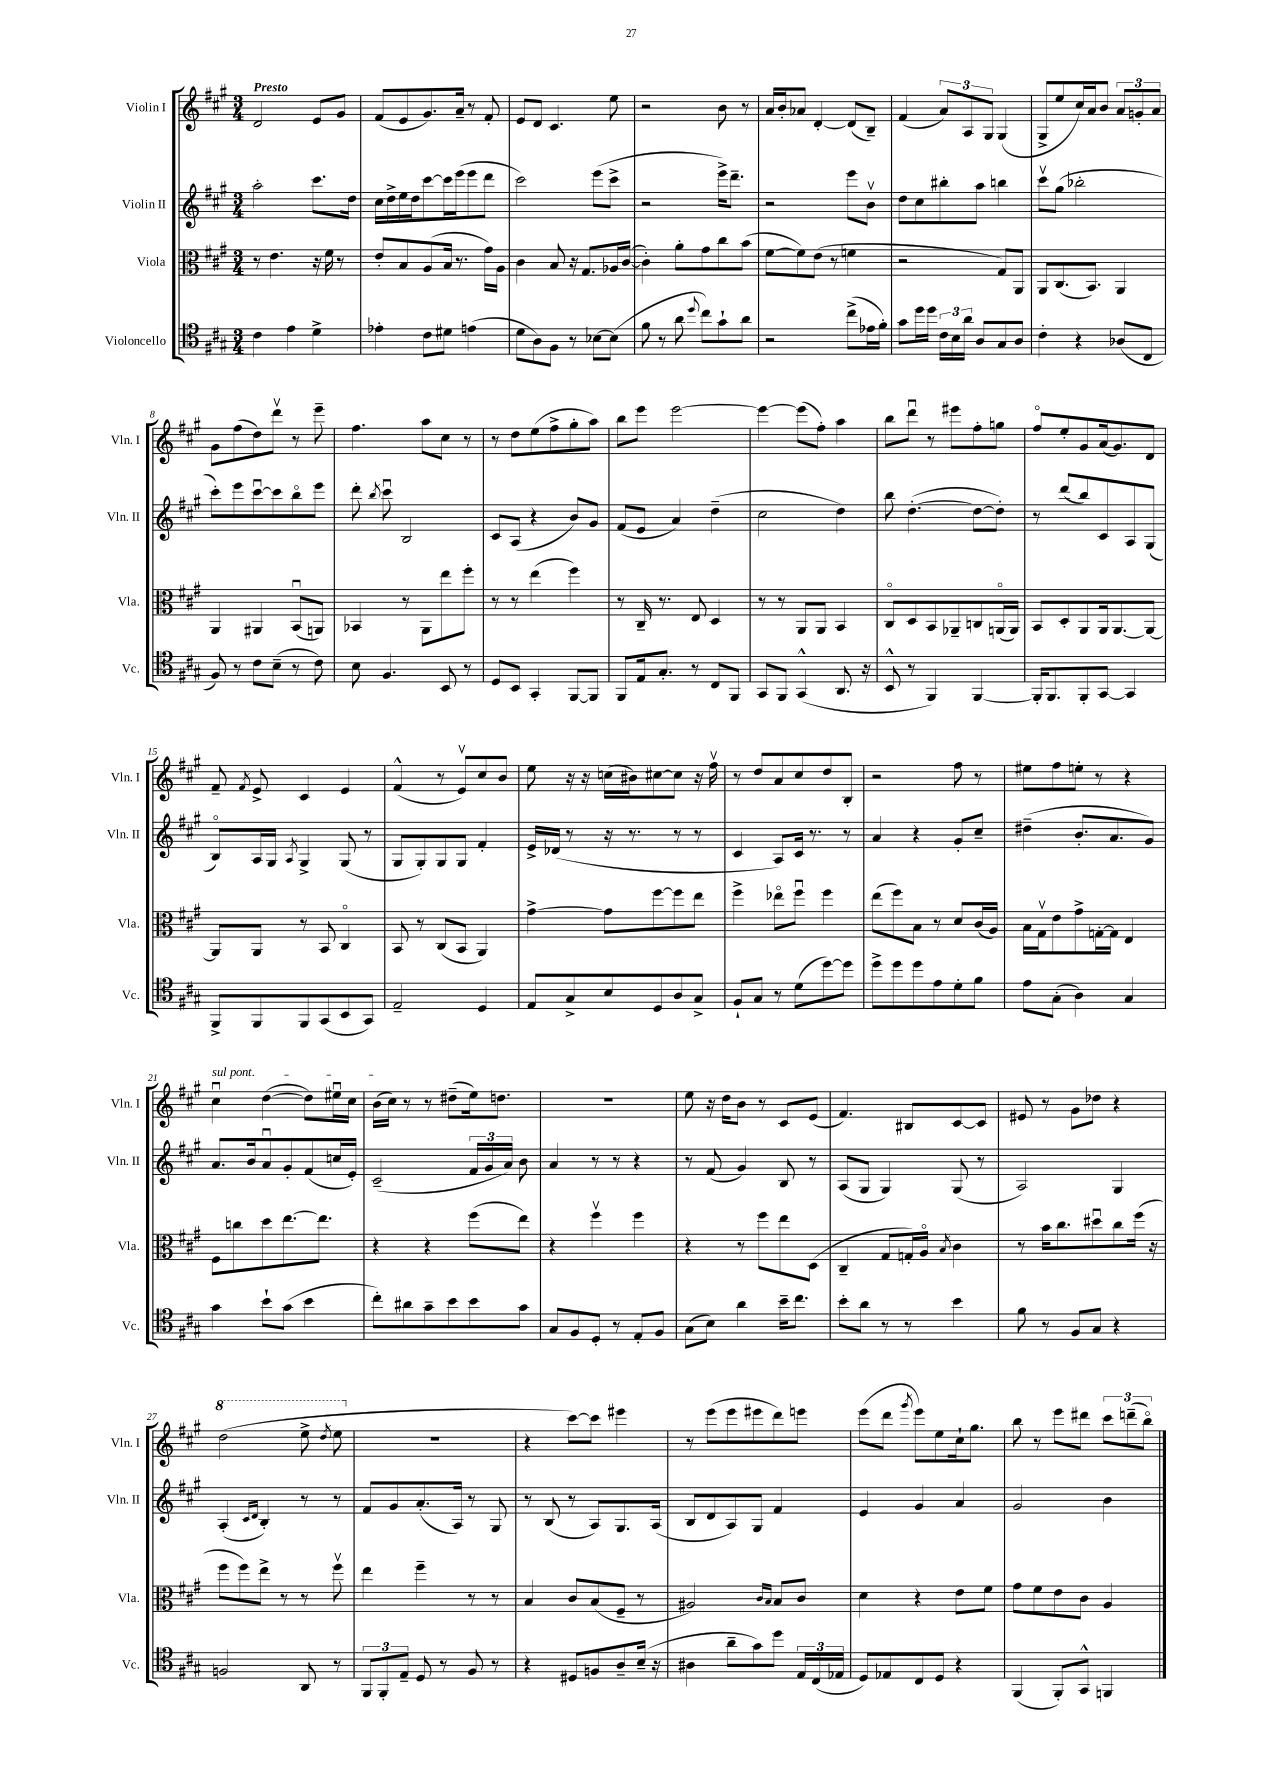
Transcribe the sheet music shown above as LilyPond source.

<<
\new StaffGroup <<
\new Staff = "s0" \with { instrumentName = "Violin I" shortInstrumentName = "Vln. I" } {
    \clef treble \key a \major \numericTimeSignature \time 3/4 \tempo "Presto"
    \autoBeamOff d'2 e'8[ gis'8] |
    fis'8[( e'8 gis'8.) a'16]-- r8 fis'8-. |
    e'8[ d'8] cis'4. e''8 |
    r2 b'8 r8 |
    a'16[ b'16-. aes'8] d'4~-. d'8[( b8]--) |
    fis'4( \tuplet 3/2 { a'8[) a8 gis8] } gis4( |
    gis8[-> e''8 cis''16) a'16 b'8] \tuplet 3/2 { a'8[ g'8-. a'8] } |
    gis'8[ fis''8( d''8) d'''8]\upbow r8 e'''8-- |
    fis''4. a''8[ cis''8] r8 |
    r8 d''8[ e''8( fis''8-> gis''8-. a''8]) |
    b''8[ e'''8] e'''2~ |
    e'''4~ e'''8[( fis''8]-.) a''4 |
    b''8[ d'''8]\downbow r8 eis'''8[ fis''8-. g''8] |
    fis''8[\flageolet e''8-. gis'8 a'16( gis'8.) d'8] |
    fis'8-- \acciaccatura { fis'8 } e'8-> cis'4 e'4 |
    fis'4-^( r8 e'8[\upbow) cis''8 b'8] |
    e''8 r16 r16 c''16[( bis'16) cis''8~ cis''8] r16 fis''16\upbow |
    r8 d''8[ a'8 cis''8 d''8 b8]-. |
    r2 fis''8 r8 |
    eis''8[ fis''8 e''8]-. r8 r4 |
    \once \override TextSpanner.bound-details.left.text = \markup { \italic "sul pont." } cis''4\downbow\startTextSpan d''4~( d''8[) eis''16\downbow cis''16] |
    b'16[( cis''16]\stopTextSpan) r8 r8 dis''8[--( e''16) d''8.] |
    R2. |
    e''8 r16 d''16[ b'8] r8 cis'8[ e'8]( |
    fis'4.) bis8[ cis'8~ cis'8] |
    eis'8 r8 gis'8[ des''8] r4 |
    \ottava #1 d'''2( e'''8-> \acciaccatura { d'''8 } e'''8 \ottava #0 |
    R2. |
    r4 cis'''8[~) cis'''8] eis'''4 |
    r8 e'''8[( e'''8 eis'''8 d'''8) e'''8] |
    e'''8[( d'''8] \acciaccatura { gis'''8 } e'''8[) e''8 cis''16-! gis''8.] |
    b''8 r8 e'''8[ dis'''8] \tuplet 3/2 { cis'''8[ d'''8--( b''8]\flageolet) } \bar "|." |
}
\new Staff = "s1" \with { instrumentName = "Violin II" shortInstrumentName = "Vln. II" } {
    \clef treble \key a \major \numericTimeSignature \time 3/4
    \autoBeamOff a''2-. cis'''8.[ d''16] |
    cis''16[ d''16-> e''16 d''16 cis'''8~ cis'''16 e'''16( e'''8 d'''8] |
    cis'''2) e'''8[( cis'''8]-> |
    r2 e'''16[->) d'''8.]-- |
    r2 e'''8[ b'8]\upbow |
    d''8[ cis''8 bis''8-. a''8] b''4 |
    cis'''8[\upbow gis''8]( bes''2-. |
    cis'''8[-.) e'''8 cis'''8~\downbow cis'''8 b''8\flageolet e'''8] |
    d'''8-. \acciaccatura { b''8 } cis'''8\downbow b2 |
    cis'8[ a8]( r4 b'8[) gis'8] |
    fis'8[( e'8] a'4) d''4--( |
    cis''2 d''4) |
    b''8 d''4.~-.( d''8[~ d''8]-.) |
    r8 d'''8[( b''8) cis'8 a8 gis8]( |
    b8[\flageolet) a16 gis16] \acciaccatura { a8 } gis4-> gis8( r8 |
    gis8[ gis8-.) gis8 gis8] fis'4-. |
    e'16[-> des'16]( r8 r16 r8. r8 r8 |
    cis'4 a8[) cis'16] r8. r8 |
    a'4 r4 gis'8[-. cis''8]-- |
    dis''4--( b'8.[-. a'8. gis'8]) |
    a'8.[ b'16 a'8\downbow gis'8-. fis'8( c''16 e'16]-.) |
    cis'2--( \tuplet 3/2 { fis'16[ gis'16 a'16]) } b'8 |
    a'4 r8 r8 r4 |
    r8 fis'8( gis'4) b8 r8 |
    a8[( gis8] gis4) gis8( r8 |
    a2) gis4 |
    a4-.( \grace { cis'16[ d'16] } b4-.) r8 r8 |
    fis'8[ gis'8 a'8.-.( a16]) r8 gis8 |
    r8 b8( r8 a8[) gis8. a16]( |
    b8[ d'8 a8) gis8] fis'4 |
    e'4 gis'4 a'4 |
    gis'2 b'4 \bar "|." |
}
\new Staff = "s2" \with { instrumentName = "Viola" shortInstrumentName = "Vla." } {
    \clef alto \key a \major \numericTimeSignature \time 3/4
    \autoBeamOff r8 e'4. r16 fis'16 r8 |
    e'8[-. b8 a8( b16] r8. gis'16[) a16] |
    cis'4 b8 r16 gis8.[ aes16 cis'16]~( |
    cis'4-.) a'8[-. gis'8 cis''8 b'8]( |
    fis'8[~ fis'8) e'8]( r8 f'4 |
    r2 gis8[) a,8] |
    a,8[ cis8.( b,8.]) a,4 |
    a,4 ais,4 b,8[\downbow( a,8]) |
    bes,4 r8 a,8[ e''8 fis''8]-. |
    r8 r8 e''4( fis''4) |
    r8 cis16-- r8. e8 d4 |
    r8 r8 a,8[ a,8] b,4 |
    cis8[\flageolet d8 b,8 aes,8-- c8 a,16\flageolet( a,16]) |
    b,8[ d8-. a,8 a,16 a,8.~ a,8]~ |
    a,8[ a,8] r8 b,8 cis4\flageolet |
    b,8 r8 cis8[( b,8] a,4) |
    gis'4~-> gis'8[ fis''8~ fis''8 e''8] |
    fis''4-> ees''8[\flageolet fis''8]\downbow fis''4 |
    e''8[( fis''8) b8] r8 d'8[ cis'16( a16]) |
    b16[ gis16\upbow e'8 gis'8-> g16~-. g16] e4 |
    fis8[ c''8 d''8 e''8.~ e''8.] |
    r4 r4 fis''8[( e''8]) |
    r4 fis''4\upbow fis''4 |
    r4 r8 fis''8[ e''8 d8]( |
    cis4-- gis8[ g16-.) a16]\flageolet \acciaccatura { b8 } cis'4 |
    r8 b'16[ cis''8. dis''8\downbow cis''8 fis''16]( r16 |
    fis''8[ fis''8) e''8]-> r8 r8 fis''8\upbow |
    e''4 fis''4-- r8 r8 |
    b4 cis'8[ b8( fis8]-- r8 |
    ais2) \grace { cis'16[ b16] } b8[ cis'8] |
    d'4 r4 e'8[ fis'8] |
    gis'8[ fis'8 e'8 cis'8] a4 \bar "|." |
}
\new Staff = "s3" \with { instrumentName = "Violoncello" shortInstrumentName = "Vc." } {
    \clef tenor \key a \major \numericTimeSignature \time 3/4
    \autoBeamOff cis'4 e'4 d'4-> |
    ees'4-. cis'8[ dis'8] e'4( |
    d'8[ a8) fis8] r8 bes8[~ bes8]( |
    fis'8 r8 a'8 \appoggiatura { d''8 } cis''8[) gis'8-! a'8] |
    r2 cis''8[->( ees'16 fis'16]-.) |
    gis'8[ d''16 d''16] \tuplet 3/2 { cis'16[ b16 a'16] } a8[ gis8 a8] |
    cis'4-. r4 aes8[( cis8] |
    fis8) r8 cis'8[ b8]--( r8 cis'8) |
    b8 fis4. b,8 r8 |
    d8[ b,8] gis,4-. fis,8[~ fis,8] |
    fis,8[ e16 gis8.]-. r8 cis8[ fis,8] |
    gis,8[ fis,8] gis,4-^( a,8. r16 |
    b,8-^ r8 fis,4) fis,4~ |
    fis,16[-. fis,8. fis,8-. gis,8]~ gis,4 |
    fis,8[-> fis,8 fis,8 gis,8( b,8 gis,8]) |
    e2-- d4 |
    e8[ gis8-> b8 d8 a8 gis8]-> |
    fis8[-! gis8] r8 d'8[( d''8~) d''8] |
    d''8[-> d''8 d''8 e'8 d'8-. fis'8] |
    e'8[ gis8]-.( a4) gis4 |
    gis'4 b'8[-! gis'8]( b'4 |
    cis''8[-.) ais'8 gis'8-- b'8 b'8 gis'8] |
    gis8[ fis8 d8]-. r8 e8[-. fis8] |
    gis8[( b8]) a'4 b'16[-- cis''8.] |
    b'8[-. a'8] r8 r8 b'4 |
    fis'8 r8 fis8[ gis8] r4 |
    f2 a,8 r8 |
    \tuplet 3/2 { fis,8[ fis,8-. e8]-- } d8 r8 fis8 r8 |
    r4 dis8[ f8 a8-- b16]--( r16 |
    ais4 a'8[-- gis'8) d''8] \tuplet 3/2 { e16[ cis16( ees16] } |
    d8[) ees8 cis8 d8] r4 |
    fis,4( fis,8[-.) gis,8]-^ f,4 \bar "|." |
}
>>
>>
